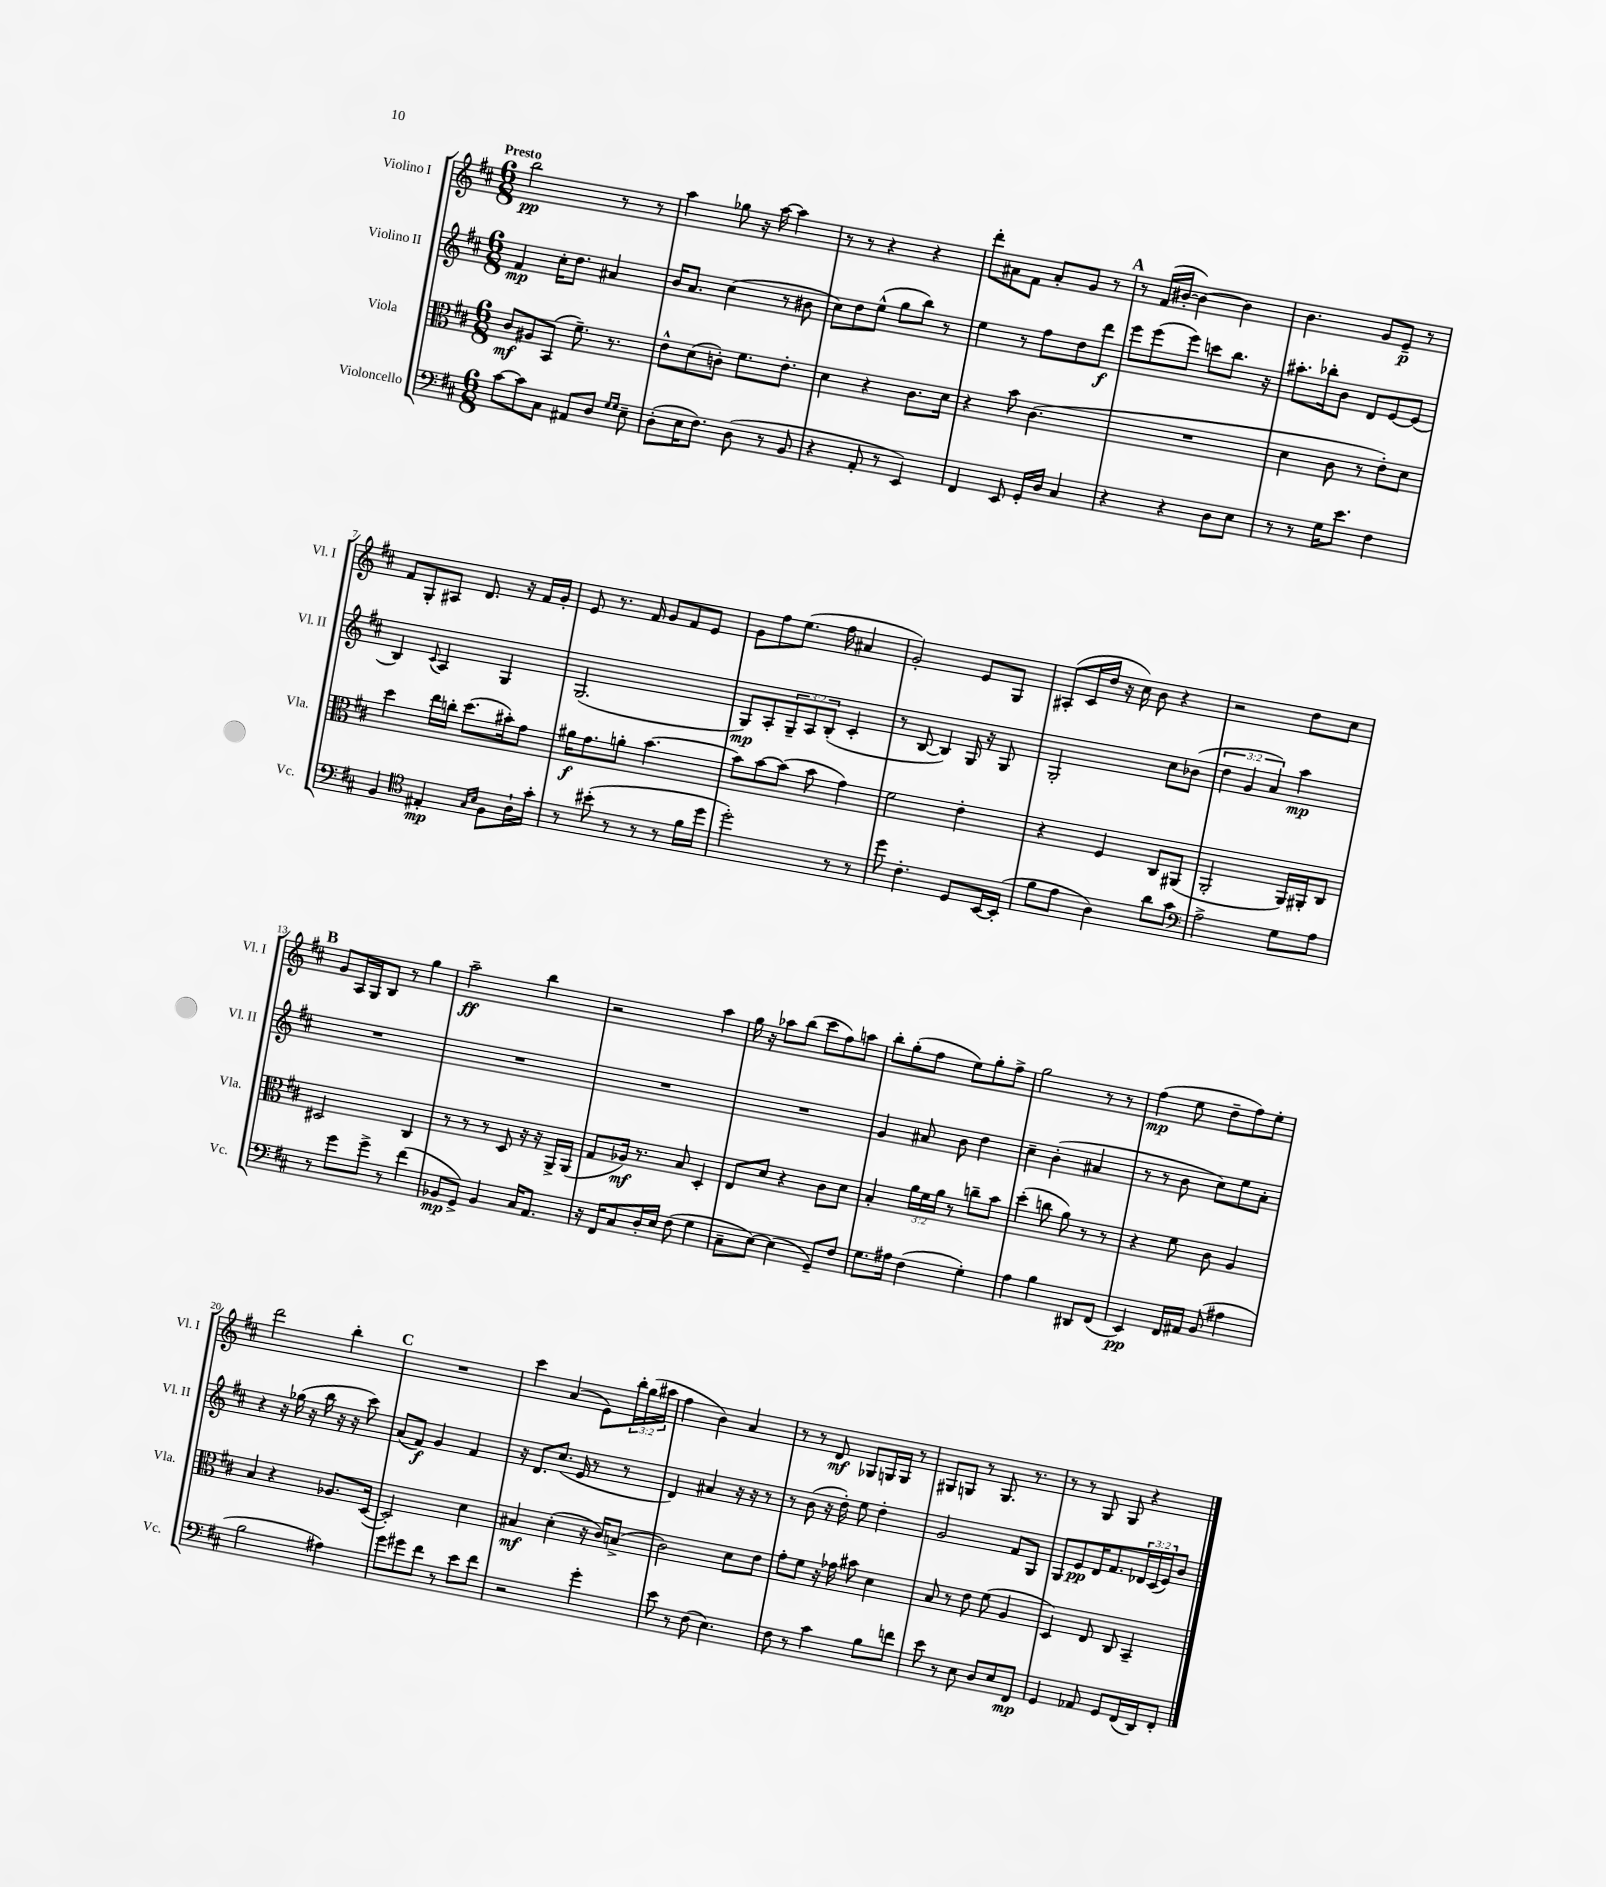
<<
\new StaffGroup <<
\new Staff = "s0" \with { instrumentName = "Violino I" shortInstrumentName = "Vl. I" } {
    \clef treble \key d \major \numericTimeSignature \time 6/8 \override Staff.TupletNumber.text = #tuplet-number::calc-fraction-text \tempo "Presto"
    b''2\pp r8 r8 |
    a''4 ges''8 r16 a''16~ a''4 |
    r8 r8 r4 r4 |
    d'''8-. ais'8 fis'8 ais'8-. g'8 r8 |
    \mark \markup { \bold "A" } r8 fis'16( bis'16~-. bis'4~) bis'4 |
    b'4. g'8 e'8--\p r8 |
    fis'8 g8-. ais8 d'8. r16 fis'16 g'16-. |
    e'8 r8. fis'16 g'8 fis'8 e'8 |
    g'8 fis''8 e''8.( fis''16 ais'4 |
    g'2-.) e'8 g8 |
    ais8-.( cis'16 d''16 r16 cis''16) b'8 r4 |
    r2 d''8 cis''8 |
    \mark \markup { \bold "B" } g'8 a16 g16 b8 r8 g''4 |
    a''2--\ff b''4 |
    r2 a''4 |
    g''16 r16 aes''8 b''8( cis'''8 fis''8) a''8 |
    b''8-. g''8-.( fis''8 e''8) g''8-. fis''8-> |
    g''2 r8 r8 |
    fis''4\mp( e''8 d''8-- fis''8) e''8-. |
    d'''2 b''4-. |
    \mark \markup { \bold "C" } R2. |
    cis'''4 a'4( e'8) \tuplet 3/2 { b''16-. g''16( ais''16 } |
    fis''4 b'4) a'4 |
    r8 r8 d'8\mf ges8 g16 g16 r8 |
    gis8 g8 r8 g8. r8. |
    r8 r8 g8 g8 r4 \bar "|." |
}
\new Staff = "s1" \with { instrumentName = "Violino II" shortInstrumentName = "Vl. II" } {
    \clef treble \key d \major \numericTimeSignature \time 6/8 \override Staff.TupletNumber.text = #tuplet-number::calc-fraction-text
    fis'4\mp cis''16-. d''8. ais'4 |
    b'16 a'8. cis''4( r8 bis'8 |
    cis''8) d''8 e''8-^( g''8 b''8) r8 |
    e''4 r8 fis''8 d''8 d'''8\f |
    \mark \markup { \bold "A" } e'''8 e'''8( e'''8) c'''8 b''8. r16 |
    ais''8.-. bes''16-. b'8 d'8 e'8~ e'8( |
    b4) \appoggiatura { cis'8 } a4 g4 |
    g2.( |
    g8\mp) a8-. \tuplet 3/2 { g8-- a8 b8-.( } cis'4-. |
    r8 b8~ b4) g16 r16 g8 |
    g2-. cis''8 bes'8( |
    \tuplet 3/2 { d''4 g'4 a'4) } a''4\mp |
    \mark \markup { \bold "B" } R2. |
    R2. |
    R2. |
    R2. |
    g'4 ais'8 b'8 d''4 |
    cis''4-- b'4-.( ais'4 |
    r8 r8 b'8 cis''8) e''8 a'8-. |
    r4 r16 ges''16( r16 b''16 r16 r16 cis'''8) |
    \mark \markup { \bold "C" } a'8( fis'8\f) g'4 fis'4 |
    r16 d'8. cis''8.( e'16 r8 r8 |
    d'4) ais'4 r16 r16 r8 |
    r8 b'8( r16 d''16-.) e''8 d''4-. |
    g'2 fis'8 g8 |
    g8 e'8\pp d'16 fis'8. \tuplet 3/2 { des'16 cis'16( e'16) } b'8 \bar "|." |
}
\new Staff = "s2" \with { instrumentName = "Viola" shortInstrumentName = "Vla." } {
    \clef alto \key d \major \numericTimeSignature \time 6/8 \override Staff.TupletNumber.text = #tuplet-number::calc-fraction-text
    cis'8\mf ais8 b,8( fis'8.--) r8. |
    e'8-^ d'8( c'8-.) fis'8. e'8.-. |
    d'4 r4 cis'8. d'16 |
    r4 b'8 cis'4.( |
    \mark \markup { \bold "A" } R2. |
    d'4 cis'8 r8 e'8-.) d'8 |
    d''4 e''16 c''16-. d''8.( bis'16-.) g'8 |
    ais'16\f g'8. a'8-. b'4.~ |
    b'8 b'8~ b'8( b'8 g'4) |
    fis'2 e'4-. |
    r4 fis4 cis8 ais,8( |
    a,2-. a,16) ais,16-. cis8 |
    \mark \markup { \bold "B" } dis2 cis4 |
    r8 r8 r8 d8 r16 r16 a,16-> a,16( |
    g8 aes16\mf) r8. b8 d4-. |
    e8 d'8 r4 cis'8 d'8 |
    b4-. \tuplet 3/2 { a'16 fis'16 a'16 } r8 c''8-- b'8 |
    d''4-.( c''8 a'8) r8 r8 |
    r4 fis'8 cis'8 a4 |
    b4 r4 aes8. d16~( |
    \mark \markup { \bold "C" } d2-.) d'4 |
    bis4\mf d'4-.( r16 cis'16) b8->( |
    cis'2) d'8 e'8 |
    g'8-. fis'8 r16 ges'16 bis'8 d'4 |
    b8 r8 e'8 fis'8( a4 |
    d4) e8 cis8 b,4-- \bar "|." |
}
\new Staff = "s3" \with { instrumentName = "Violoncello" shortInstrumentName = "Vc." } {
    \clef bass \key d \major \numericTimeSignature \time 6/8
    cis'8~ cis'8 cis8 ais,8 d8 \grace { g16 g16 } e8-- |
    d8-.( e16 fis8.) d8( r8 b,8 |
    r4 a,8-. r8 e,4) |
    fis,4 e,8 g,16-. d16 cis4 |
    \mark \markup { \bold "A" } r4 r4 d8 e8 |
    r8 r8 g16 e'8. fis4 |
    b,4 \clef tenor eis4-.\mp \grace { g16 b16 } fis8 a16-! g'16-. |
    r8 bis'8-.( r8 r8 r8 fis'16 d''16 |
    d''2-.) r8 r8 |
    d''8 cis'4.-. d8 b,16~ b,16-.( |
    fis'8 e'8 a4) a'8 g'8 |
    \clef bass a2-> g8 a8 |
    \mark \markup { \bold "B" } r8 g'8 g'8-> r8 fis'4( |
    bes,8\mp g,8->) bes,4 cis16 a,8. |
    r16 fis,16 cis8 d16-. e16 fis8( g4 |
    cis8-- e8~) e4( g,8--) fis8 |
    g8. ais16 fis4( g4-.) |
    a4 b4 dis,8 fis,8( |
    e,4\pp) fis,16 ais,16 b,8( ais4 |
    b2 ais4) |
    \mark \markup { \bold "C" } g'8 gis'8 fis'8 r8 e'8 fis'8 |
    r2 g'4-. |
    e'8 r8 fis8( e4.) |
    fis8 r8 cis'4 b8 f'8 |
    e'8 r8 e8 d8 e8 fis,8\mp |
    g,4 aes,8 g,8 fis,16( d,16) fis,8-. \bar "|." |
}
>>
>>
